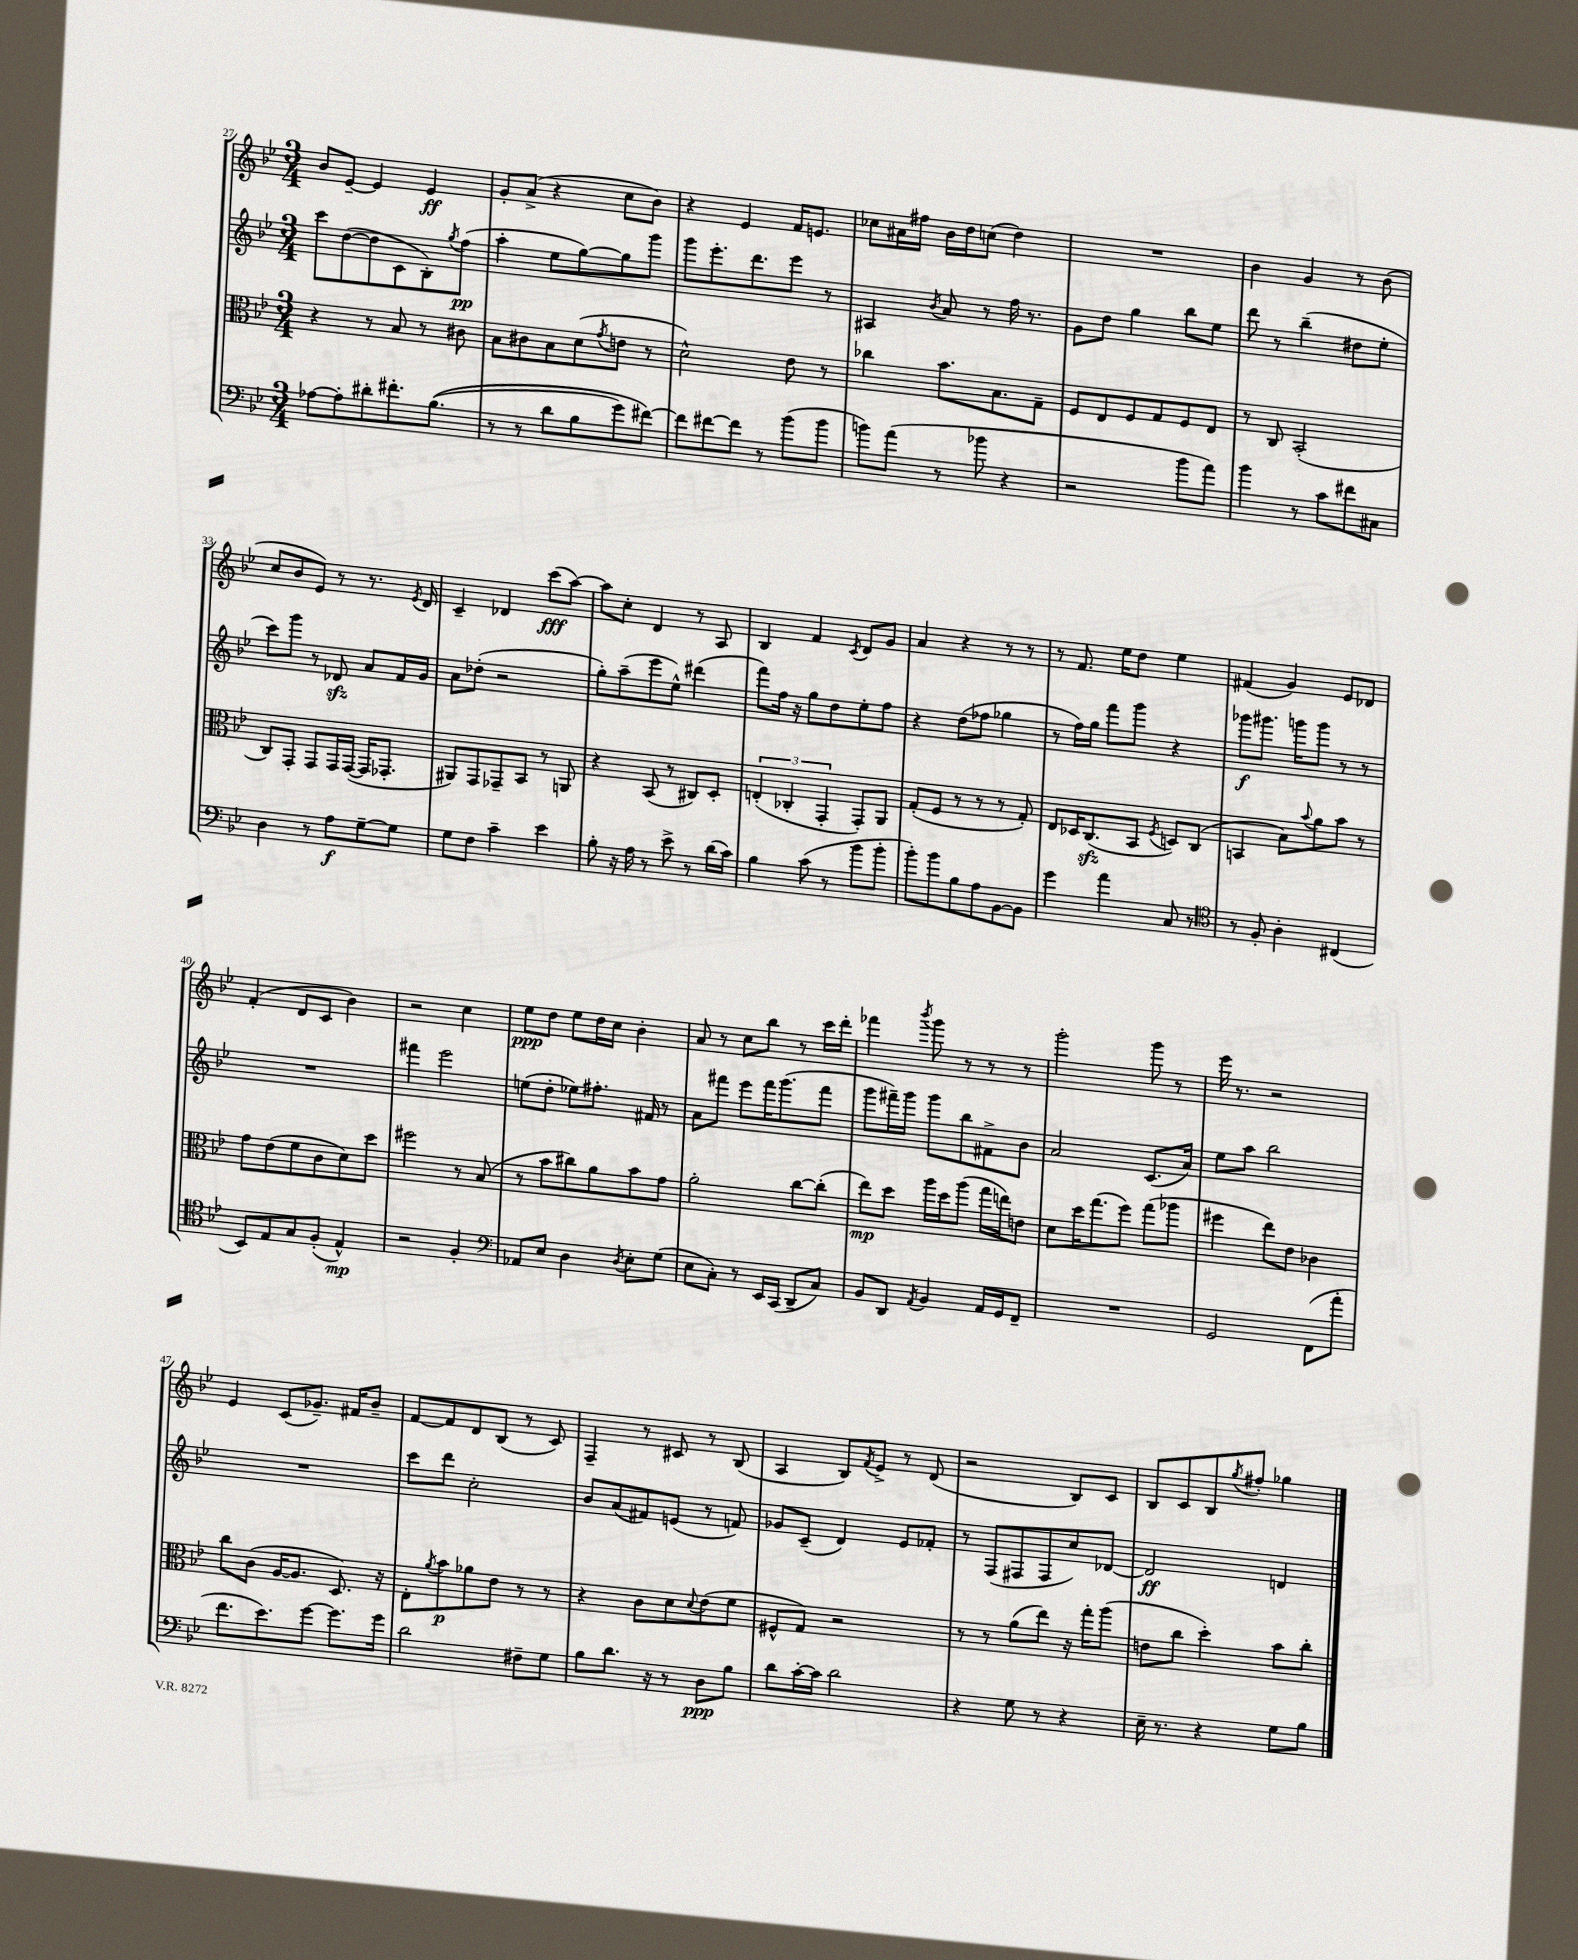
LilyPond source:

<<
\new StaffGroup <<
\new Staff = "s0" {
    \clef treble \key bes \major \numericTimeSignature \time 3/4
    bes'8 ees'8~-- ees'4 ees'4\ff |
    g'8-. a'8->( r4 c''8 bes'8) |
    r4 ees'4 f'16 e'8. |
    ces''8 ais'16 fis''16 bes'16 d''16 c''8( d''4) |
    R2. |
    bes'4 g'4 r8 bes'8( |
    c''8 bes'8 ees'8) r8 r8. \acciaccatura { ees'8 } d'16 |
    c'4-- des'4 c'''8\fff( a''8~) |
    a''8 c''8-. d'4 r8 a8 |
    bes4 f'4 \acciaccatura { c'8 } d'8 g'8 |
    a'4 r4 r8 r8 |
    r8 f'8. ees''16 d''8 ees''4 |
    fis'4( g'4) ees'8 des'8 |
    f'4-.( d'8 c'8 bes'4) |
    r2 c''4 |
    ees''8\ppp d''8 ees''8 d''16 c''16 bes'4-. |
    a'8 r8 c''8 bes''8 r8 c'''16 d'''16-. |
    fes'''4 \acciaccatura { bes'''8 } g'''8 r8 r8 r8 |
    g'''2-. g'''8 r8 |
    ees'''16 r8. r2 |
    ees'4 c'8( ges'8.--) fis'16 bes'8-- |
    f'8~ f'8 d'8 bes8( r8 c'8) |
    f4-- r8 cis'8 r8 bes8( |
    a4 bes8) \acciaccatura { f'8 } ees'8-> r8 d'8( |
    r2 bes8) c'8 |
    bes8 c'8 bes8 \acciaccatura { g''8 } fis''8-. ges''4 \bar "|." |
}
\new Staff = "s1" {
    \clef treble \key bes \major \numericTimeSignature \time 3/4
    c'''8 d''8~( d''8 c'8 bes8-.) \acciaccatura { g''8 } f''8\pp( |
    a''4-. ees''8 g''8~) g''8 g'''8 |
    g'''8 ees'''8.-. d'''8. ees'''8 r8 |
    ais4 \acciaccatura { bes'8 } a'8 r8 f''16 r8. |
    g'8 d''8 g''4 bes''8 ees''8 |
    d'''8 r8 bes''4--( dis''8 ees''8-. |
    c'''8) g'''8 r8 des'8\sfz a'8 f'16 g'16 |
    a'8 des''8-.( r2 |
    g''8-.) a''8--( ees'''8 ees''8-^) dis'''4( |
    f'''8) f''16 r16 g''8 d''8 ees''8-. f''8 |
    r4 d''8( fes''8 ges''4 |
    r8 f''16) g''16 f'''8 g'''8 r4 |
    ges'''8\f gis'''8. g'''16 g'''8 r8 r8 |
    R2. |
    fis'''4 ees'''2 |
    e''8( d''8-. ees''8) fis''8.-. fis'16 r8 |
    a'8 fis'''8 ees'''8 fis'''16 g'''8.( fis'''8 |
    g'''8 fis'''16--) g'''16 g'''8 bes''8 fis'8-> bes'8 |
    a'2 c'8.( a'16) |
    ees''8 a''8 bes''2 |
    R2. |
    c'''8 d'''8 c''2-. |
    bes'8 a'8( fis'8) e'8( r8 f'8) |
    ges'8 c'8--( d'4) ees'8 fes'8-. |
    r8 f8( fis8 fis8 c''8) des'8~ |
    des'2\ff d'4 \bar "|." |
}
\new Staff = "s2" {
    \clef alto \key bes \major \numericTimeSignature \time 3/4
    r4 r8 bes8 r8 cis'8 |
    bes8 cis'8 bes8 d'8( \acciaccatura { g'8 } e'8 r8 |
    d'2-^) ees'8 r8 |
    ces''4 bes'8. bes8. g8-- |
    f8 ees8 f8 g8 f8 ees8 |
    r8 c8 bes,2-.( |
    c8) g,8-. g,8 g,16 g,16~( g,16 ges,8.-. |
    ais,8) g,8 ges,8-- bes,8 r8 a,8 |
    r4 bes,8( r8 cis8) d8-. |
    \tuplet 3/2 { e4-.( ces4-. g,4-. } g,8-.) a,8 |
    g8-.( f8 r8 r8 r8 g8-.) |
    ees8 des16 c8.\sfz( bes,8 \acciaccatura { f8 } d8) c8( |
    b,4 bes8) \appoggiatura { bes'8 } a'8 bes'8 r8 |
    g'8 ees'8( f'8 c'8 d'8) d''8 |
    fis''2 r8 bes8( |
    r8 bes'8 cis''8) a'8 bes'8 g'8 |
    a'2-. c''8~ c''8-.( |
    ees''8\mp) d''8 a''16 d''16 a''8( g''16 e''16) e'8 |
    d'8 d''16 g''8.( f''8) g''8( aes''8 |
    fis''4 ees''8) ees'8 ces'4 |
    c''8 c'8( a16~ a8. d8.) r16 |
    ees8-. \acciaccatura { a'8 } bes'8\p aes'8 ees'8 r8 r8 |
    r4 c'8 d'8 \appoggiatura { d'8 } ees'8( f'8 |
    fis8-^ g8) r2 |
    r8 r8 a'8( ees''8) r16 g''16-. a''8( |
    e'8 c''8 d''4-.) bes'8 c''8-. \bar "|." |
}
\new Staff = "s3" {
    \clef bass \key bes \major \numericTimeSignature \time 3/4
    aes8~ aes8-. dis'8-. fis'8.-. bes8.(\( |
    r8 r8 d'8 bes8 g'8) fis'8~\) |
    fis'8 fis'8~ fis'8 r8 bes'8( bes'8 |
    b'8) a'8( r8 bes'8 r4 |
    r2 bes'8 a'8) |
    bes'4 r8 c'8 fis'8 cis8 |
    d4 r8 a8\f g8~-- g8 |
    g8 f8 c'4-- ees'4 |
    bes8-. r16 a16 r8 ees'8-> r8 d'16( c'16) |
    bes4 c'8( r8 bes'8 bes'8-. |
    bes'8-.) bes'8 bes8 a8 bes,8~ bes,8 |
    g'4 a'4 c8 r8 |
    \clef tenor r8 f8-. a4-. cis4( |
    bes,8) ees8 g8 f8-.( ees4-^\mp) |
    r2 f4-. |
    \clef bass aes,8 ees8 d4 \acciaccatura { d8 } ees8-. g8( |
    ees8 c8-.) r8 ees,16 c,16( d,8-- c8) |
    bes,8 d,8 \acciaccatura { a,8 } bes,4 a,16 g,16 f,8-- |
    R2. |
    g,2 f,8( a'8-. |
    f'8. ees'8.) g'8~ g'8. g'16 |
    d'2 fis8-- g8 |
    bes8 d'8. r16 r8 d8\ppp bes8 |
    d'8 c'16~-. c'16 d'2 |
    r4 g8 r8 r4 |
    ees16-- r8. r4 g8 bes8 \bar "|." |
}
>>
>>
\layout { \context { \Score currentBarNumber = #27 } }
